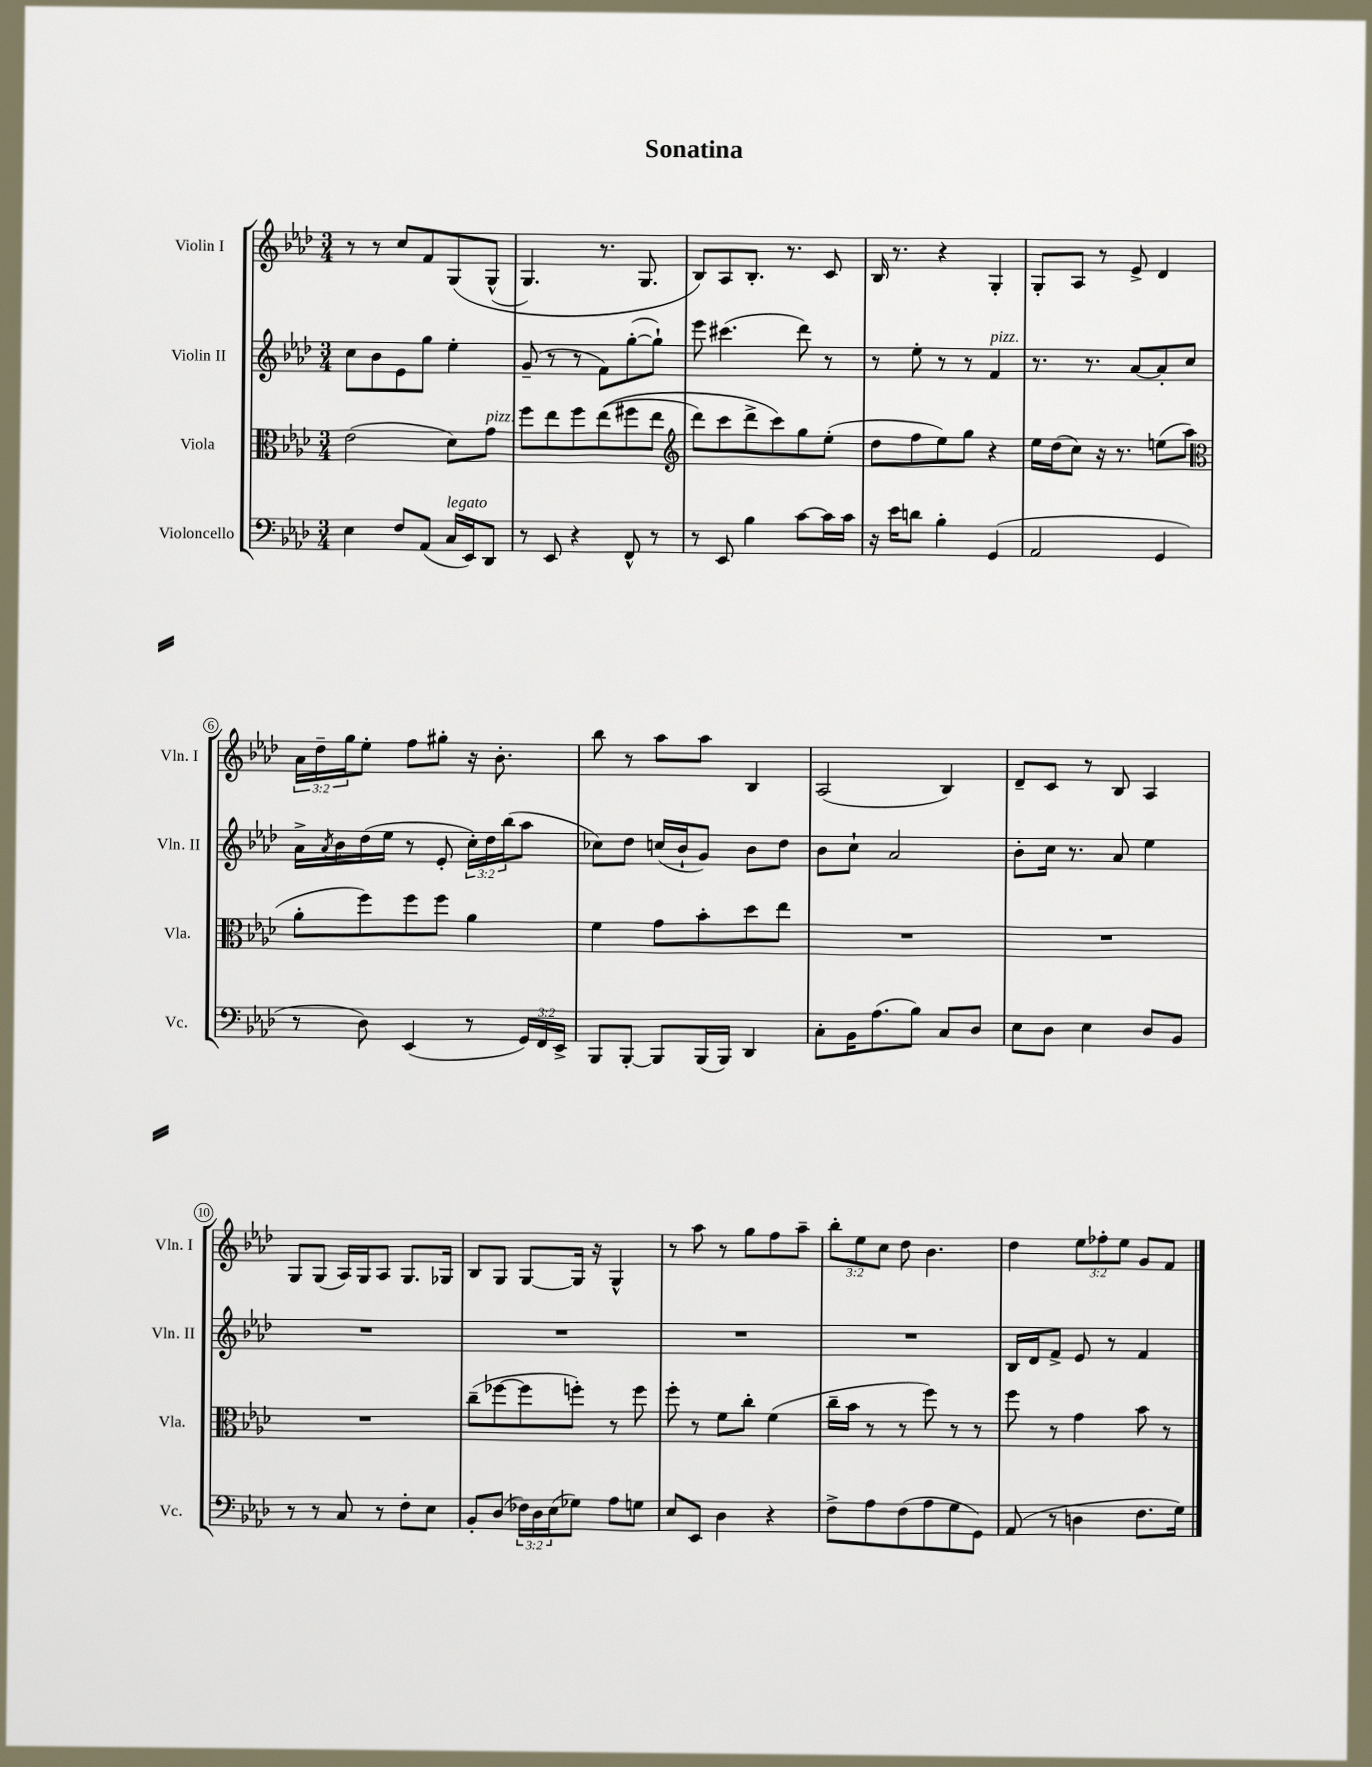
\header { title = "Sonatina" }
<<
\new StaffGroup <<
\new Staff = "s0" \with { instrumentName = "Violin I" shortInstrumentName = "Vln. I" } {
    \clef treble \key aes \major \numericTimeSignature \time 3/4 \override Staff.TupletNumber.text = #tuplet-number::calc-fraction-text
    r8 r8 c''8 f'8 g8\( g8-^( |
    g4.) r8. g8. |
    bes8\) aes8 bes8.-. r8. c'8 |
    bes16 r8. r4 g4-. |
    g8-. aes8 r8 ees'8-> des'4 |
    \tuplet 3/2 { aes'16 des''16-- g''16 } ees''8-. f''8 gis''8-. r16 bes'8.-. |
    bes''8 r8 aes''8 aes''8 bes4 |
    aes2( bes4) |
    des'8-- c'8 r8 bes8 aes4 |
    g8 g8( aes16) g16 aes8 g8. ges16 |
    bes8 g8 g8~ g16 r16 g4-^ |
    r8 aes''8 r8 g''8 f''8 aes''8-- |
    \tuplet 3/2 { bes''8-. ees''8 c''8 } des''8 bes'4. |
    des''4 \tuplet 3/2 { ees''8 fes''8-. ees''8 } g'8 f'8 \bar "|." |
}
\new Staff = "s1" \with { instrumentName = "Violin II" shortInstrumentName = "Vln. II" } {
    \clef treble \key aes \major \numericTimeSignature \time 3/4 \override Staff.TupletNumber.text = #tuplet-number::calc-fraction-text
    c''8 bes'8 ees'8 g''8 ees''4-. |
    g'8--( r8 r8 f'8) g''8~-.( g''8-!) |
    ees'''8 cis'''4.( des'''8) r8 |
    r8 ees''8-. r8 r8 f'4^\markup { \italic "pizz." } |
    r8. r8. aes'8~ aes'8-. c''8 |
    aes'16-> \acciaccatura { aes'8 } bes'16 des''16( ees''16 r8 ees'8-. \tuplet 3/2 { c''16-.) des''16 bes''16( } aes''8 |
    ces''8) des''8 c''16( bes'16-! g'8) bes'8 des''8 |
    bes'8 c''8-! aes'2 |
    bes'8-. c''16 r8. aes'8 ees''4 |
    R2. |
    R2. |
    R2. |
    R2. |
    bes16 des'16 f'8-> ees'8 r8 f'4 \bar "|." |
}
\new Staff = "s2" \with { instrumentName = "Viola" shortInstrumentName = "Vla." } {
    \clef alto \key aes \major \numericTimeSignature \time 3/4
    ees'2( des'8) g'8^\markup { \italic "pizz." } |
    f''8 ees''8 f''8 ees''8(\( fis''8 ees''8 |
    \clef treble des'''8) c'''8 des'''8-> c'''8\) g''8 ees''8-.( |
    des''8 f''8 ees''8) g''8 r4 |
    ees''16 des''16( c''8) r16 r8. e''8( aes''8 |
    \clef alto aes'8-. f''8) f''8 f''8 aes'4 |
    f'4 g'8 bes'8-. des''8 ees''8 |
    R2. |
    R2. |
    R2. |
    c''8--( fes''8~ fes''8 f''8-.) r8 f''8 |
    f''8-. r8 f'8 c''8-. f'4( |
    c''16-- bes'16 r8 r8 f''8) r8 r8 |
    f''8 r8 g'4 bes'8 r8 \bar "|." |
}
\new Staff = "s3" \with { instrumentName = "Violoncello" shortInstrumentName = "Vc." } {
    \clef bass \key aes \major \numericTimeSignature \time 3/4 \override Staff.TupletNumber.text = #tuplet-number::calc-fraction-text
    ees4 f8 aes,8( c16^\markup { \italic "legato" } ees,16) des,8 |
    r8 ees,8 r4 f,8-^ r8 |
    r8 ees,8 bes4 c'8~ c'16 c'16 |
    r16 ees'16 d'8 bes4-. g,4( |
    aes,2 g,4 |
    r8 des8) ees,4( r8 \tuplet 3/2 { g,16) f,16 ees,16-> } |
    bes,,8 bes,,8~-. bes,,8 bes,,16( bes,,16) des,4 |
    c8-. bes,16 aes8.( bes8) c8 des8 |
    ees8 des8 ees4 des8 bes,8 |
    r8 r8 c8 r8 f8-. ees8 |
    bes,8-. des8( \tuplet 3/2 { fes16) des16 ees16( } ges8) aes8 g8 |
    ees8 ees,8 des4 r4 |
    f8-> aes8 f8( aes8 g8 g,8) |
    aes,8( r8 d4 f8. g16) \bar "|." |
}
>>
>>
\layout { \context { \Score \override BarNumber.stencil = #(make-stencil-circler 0.1 0.3 ly:text-interface::print) } }
